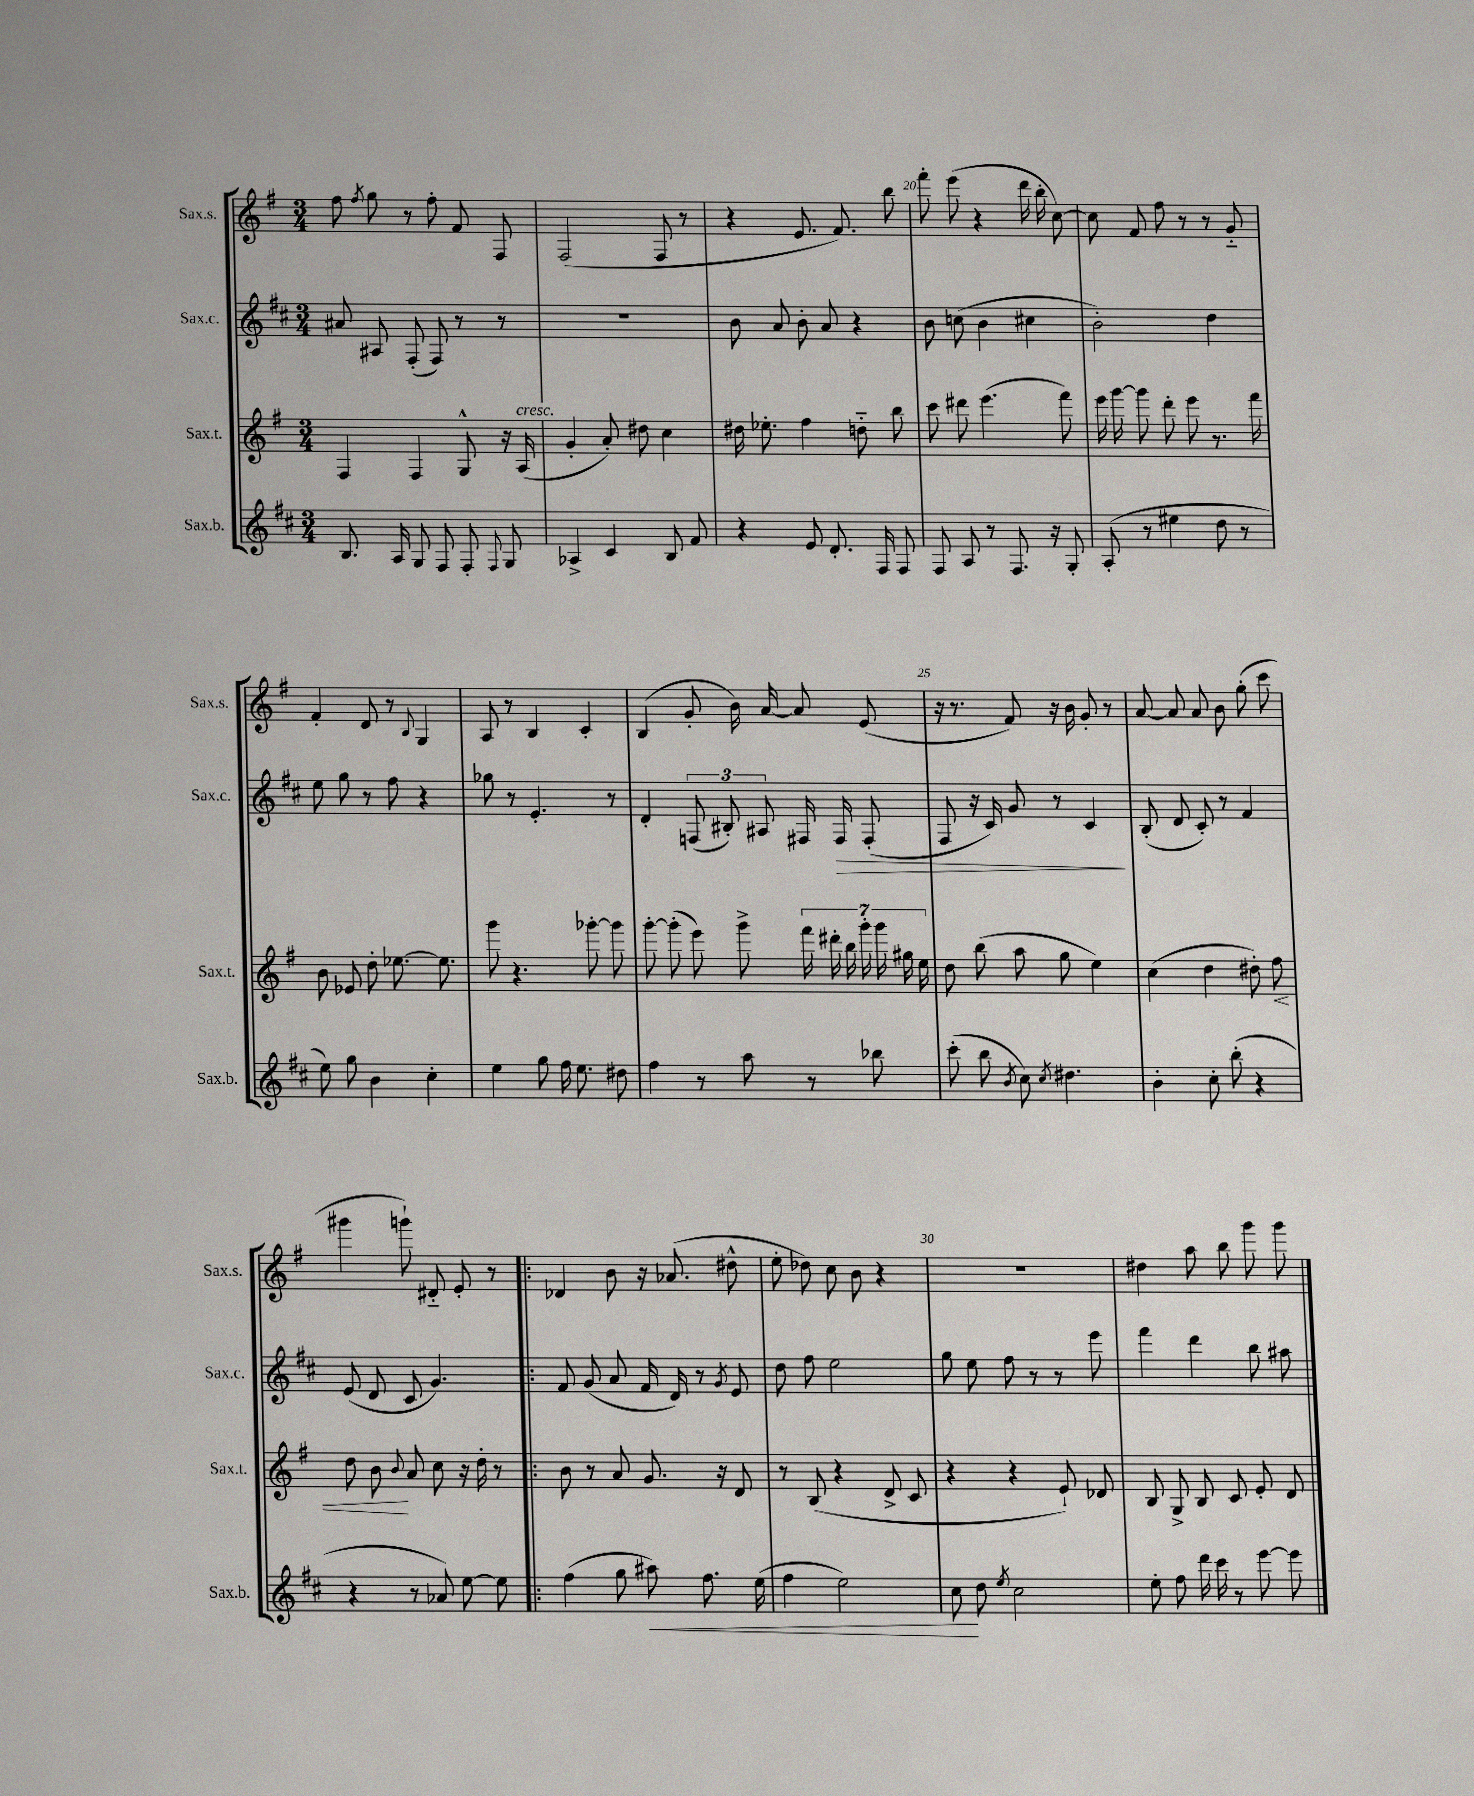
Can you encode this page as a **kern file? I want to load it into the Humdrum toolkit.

**kern	**kern	**kern	**kern
*staff4	*staff3	*staff2	*staff1
*clefG2	*clefG2	*clefG2	*clefG2
*k[f#c#]	*k[f#]	*k[f#c#]	*k[f#]
*M3/4	*M3/4	*M3/4	*M3/4
8.B/	4F#/	8a#/	8ff#\
.	.	.	8qff#/
.	.	8A#/	8gg\
16A/	.	.	.
8G/	4F#/	(8F#'/	8r
8F#/	.	8F#/)	8ff#'\
8F#'/	8G^^/	8r	8f#/
8qqF#/	.	.	.
8G/	16r	8r	8F#/
.	(16A/	.	.
=	=	=	=
4A-^/	4g'/	2.r	(2F#/
4c#/	8a'/)	.	.
.	8dd#\	.	.
8B/	4cc\	.	8F#/
8f#/	.	.	8r
=	=	=	=
4r	16dd#\	8b\	4r
.	8.ee-'\	.	.
.	.	8a/	.
8e/	4ff#\	8b'\	8.e/
8.d'/	.	8a/	.
.	.	.	8.f#/)
.	8dd'~\	4r	.
16F#/	.	.	.
8F#/	8bb\	.	8bb\
=	=	=	=
8F#/	8ccc\	8b\	8fff#'\
8A/	8ddd#\	(8cc\	(8eee\
8r	(4.eee\	4b\	4r
8.F#/	.	.	.
.	.	4cc#\	16ddd\
16r	.	.	16bb'\
8G'/	8fff#\)	.	[8cc\)
=	=	=	=
(8A'/	16eee\	2b'\)	8cc\]
.	[16ggg\	.	.
8r	8ggg\]	.	8f#/
4ee#\	8ddd'\	.	8ff#\
.	8eee\	.	8r
8dd\	8.r	4dd\	8r
8r	.	.	8g'~/
.	16fff#\	.	.
=	=	=	=
8ee\)	8b\	8ee\	4f#'/
8gg\	8e-/	8gg\	.
4b\	8dd'\	8r	8d/
.	[8.ee-\	8ff#\	8r
.	.	.	8qqB/
4cc#'\	.	4r	4G/
.	8.ee-\]	.	.
=	=	=	=
4ee\	8ggg\	8gg-\	8A/
.	4.r	8r	8r
8gg\	.	4.e'/	4B/
16ff#\	.	.	.
8.ee\	.	.	.
.	[8ggg-'\	.	4c'/
8dd#\	8ggg-\]	8r	.
=	=	=	=
4ff#\	[8ggg'\	4d'/	(4B/
.	(8ggg'\]	.	.
8r	8eee\)	(12F/	8g'/
.	.	12B#'/)	.
8aa\	8ggg^\	.	16b\)
.	.	12A#/	.
.	.	.	[16a/
8r	28fff#\	16F#/	8a/]
.	28ddd#'\	.	.
.	.	16F#/	.
.	28bb\	.	.
.	28ggg'\	.	.
8bb-\	.	(8F#'/	(8e/
.	28ggg\	.	.
.	28gg#\	.	.
.	28ee\	.	.
=	=	=	=
(8ccc#'\	8dd\	8F#/	16r
.	.	.	8.r
8bb\	(8bb\	16r	.
.	.	16c#/)	.
8qb/	.	.	.
8cc#\)	8aa\	8g/	8f#/)
8qcc#/	.	.	.
4.dd#\	8gg\	8r	16r
.	.	.	16b\
.	4ee\)	4c#/	8g'/
.	.	.	8r
=	=	=	=
4b'\	(4cc\	(8B'/	[8a/
.	.	8d/	8a/]
8cc#'\	4dd\	8c#'/)	8a/
(8bb'\	.	8r	8b\
4r	8dd#'\)	4f#/	(8gg'\
.	8ff#\	.	8ccc\
=	=	=	=
4r	8dd\	(8e/	4ggg#\
.	8b\	8d/	.
.	8qqb/	.	.
8r	8a/	8c#/	8ggg`\)
8a-/)	8cc\	4.g/)	8d#'~/
[8ee\	16r	.	8e'/
.	16dd'\	.	.
8ee\]	8r	.	8r
=!|:	=!|:	=!|:	=!|:
(4ff#\	8b\	8f#/	4d-/
.	8r	(8g/	.
8gg\	8a/	8a/	8b\
8aa#\)	8.g/	16f#/	16r
.	.	16d/)	(8.a-/
8.ff#\	.	8r	.
.	16r	.	.
.	.	8qg/	.
.	8d/	8e/	8dd#^^\
(16ee\	.	.	.
=	=	=	=
4ff#\	8r	8dd\	8ee'\
.	(8B/	8ff#\	8dd-\)
2ee\)	4r	2ee\	8cc\
.	.	.	8b\
.	8d^/	.	4r
.	8c/	.	.
=	=	=	=
8cc#\	4r	8gg\	2.r
8dd\	.	8ee\	.
8qee/	.	.	.
2cc#\	4r	8ff#\	.
.	.	8r	.
.	8e`/)	8r	.
.	8d-/	8eee\	.
=	=	=	=
8ee'\	8B/	4fff#\	4dd#\
8ff#\	8G^/	.	.
16ddd\	8B/	4ddd\	8aa\
16ccc#\	.	.	.
8r	8c/	.	8bb\
[8eee\	8e'/	8bb\	8ggg\
8eee\]	8d/	8aa#\	8ggg\
==	==	==	==
*-	*-	*-	*-
